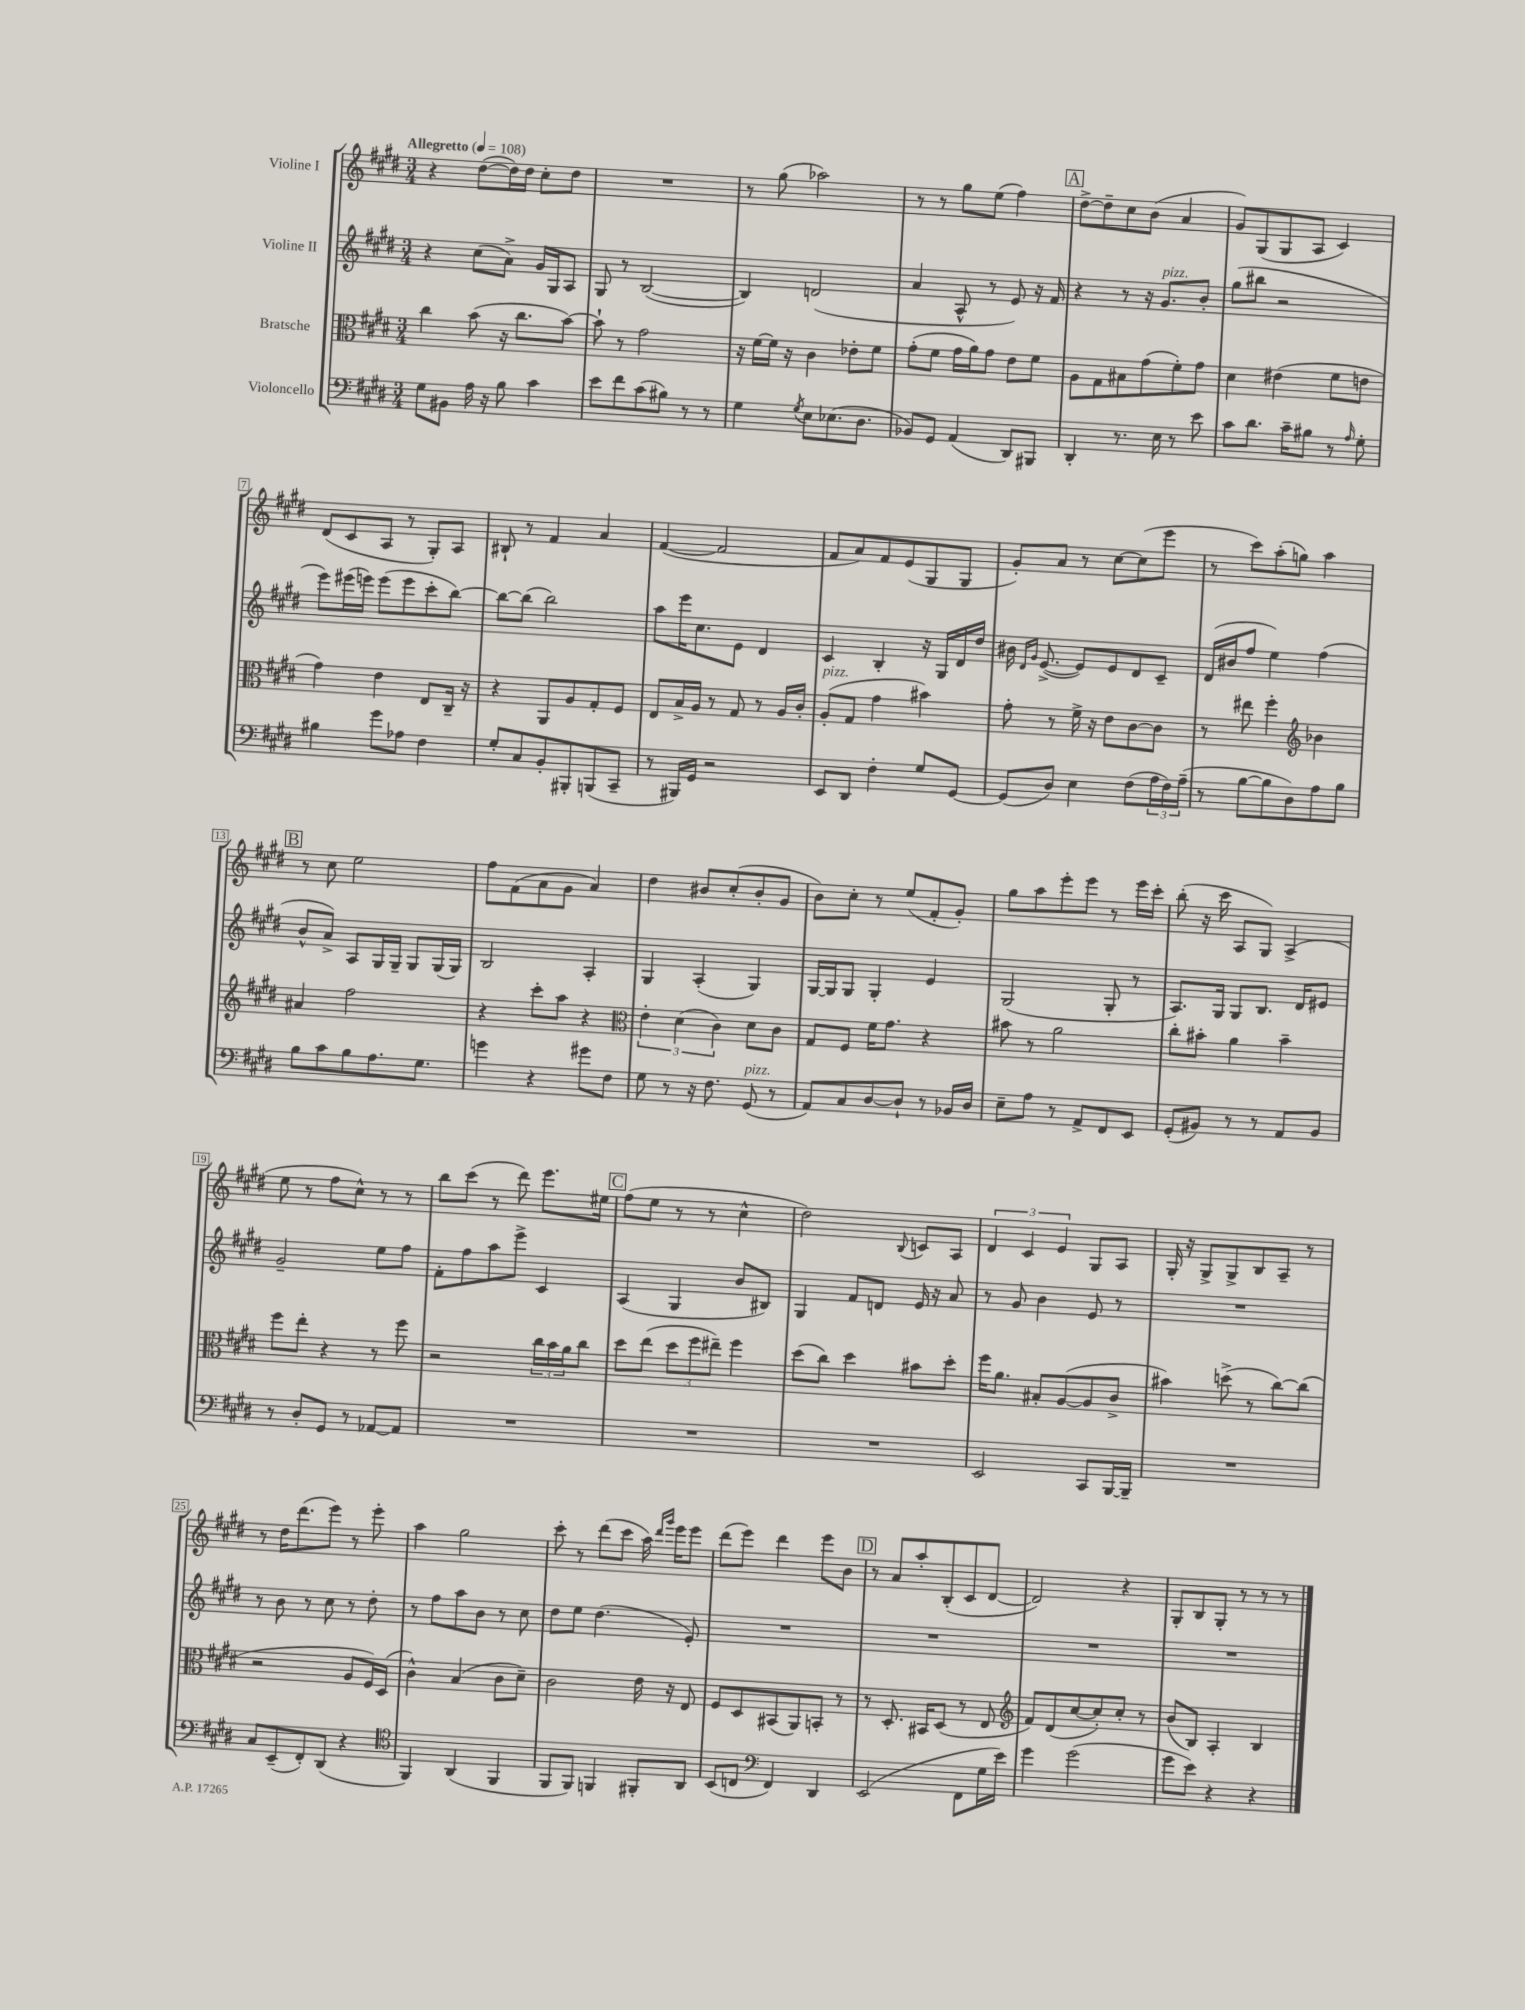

**kern	**kern	**kern	**kern
*part4	*part3	*part2	*part1
*staff4	*staff3	*staff2	*staff1
*I"Violoncello	*I"Bratsche	*I"Violine II	*I"Violine I
*clefF4	*clefC3	*clefG2	*clefG2
*k[f#c#g#d#]	*k[f#c#g#d#]	*k[f#c#g#d#]	*k[f#c#g#d#]
*M3/4	*M3/4	*M3/4	*M3/4
*MM108	*MM108	*MM108	*MM108
=1	=1	=1	=1
!	!	!	!LO:TX:a:B:t=Allegretto
8G#\L	4cc#\	4r	4r
8BB#X\J	.	.	.
16A\	(8b\	(8cc#\L	([8dd#\L
16r	.	.	.
8B\	16r	8a^\J)	16dd#\L])
.	8.cc#\L	.	16dd#\JJ
4c#\	.	16g#/LL	8cc#'\L
.	.	16G#/J	.
.	[8b\J)	8A/J	8dd#\J
=2	=2	=2	=2
8e\L	8b`\]	8G#/	2.r
8f#\	8r	8r	.
(8c#\	2g#\	([2B/	.
8B#X\J)	.	.	.
8r	.	.	.
8r	.	.	.
=3	=3	=3	=3
4G#\	16r	4B/])	8r
.	[16f#\LL	.	.
.	16f#\JJ]	.	(8gg#\
.	16r	.	.
8qG#/	.	.	.
8E\L	4c#\	(2dn/	2aa-X\)
(8.E-X\	.	.	.
.	8e-X'\L	.	.
8.D#\J	.	.	.
.	8f#\J	.	.
=4	=4	=4	=4
8BB-X/L)	(8g#'\L	4a/	8r
8GG#/J	8f#\J	.	8r
(4AA/	16g#\LL	8A^^/	8gg#\L
.	16a\J)	.	.
.	8g#\J	8r	(8ee\J
8DD#/L)	8e\L	8e/)	4ff#\)
8BBB#X/J	8f#\J	16r	.
.	.	16f#/	.
!!LO:REH:place=s1:t=A
=5	=5	=5	=5
4DD#'/	8A\L	4r	[8dd#^\L
.	8G#\	.	8dd#~\]
8.r	8B#X\	8r	8cc#\
.	(8g#\	16r	(8b\J
!	!	!LO:TX:a:i:t=pizz.	!
16E\	.	8.g#/L	.
8r	8f#'\)	.	4a/
8e\	8g#\J	8b'/J	.
=6	=6	=6	=6
8c#\L	4d#\	(8gg#\L	8g#/L)
8.d#\J	.	8bb#X\J	(8G#/
.	(4e#X\	2r	8G#/
16c#~\KL	.	.	.
8B#X\J	.	.	8A/J
8r	8f#\L	.	4c#/)
16qqA/	.	.	.
8G#'\	8en\J	.	.
!!LO:LB:g=z
=7	=7	=7	=7
4B#X\	4g#\)	8eee\L)	(8d#/L
.	.	(16eee#X\L	8c#/
.	.	16eeen\JJ)	.
8g#\L	4e\	(8eee\L	8A/J
8A-X\J	.	8eee\	8r
4F#\	8E/L	8ccc#'\	8G#'/L)
.	16C#~/Jk	[8bb\J)	8A/J
.	16r	.	.
=8	=8	=8	=8
8G#'/L	4r	8bb\L_	8B#X`/
8C#/	.	(8bb\J]	8r
8BB'/	8AA/L	2bb\)	4f#/
8BBB#X'/	8A/	.	.
(8BBBn/	8G#'/	.	4a/
8CC#~/J	8F#/J	.	.
=9	=9	=9	=9
8r	8E/L	8aa\L	([4f#/
16BBB#X/LL)	16B^/L	16eee\K	.
16GG#/JJ	16A/JJ	8.cc#\	.
2r	8r	.	2f#/]
.	8G#/	8e\J	.
.	8r	4d#/	.
.	16A/LL	.	.
.	16c#'/JJ	.	.
=10	=10	=10	=10
!	!LO:TX:a:i:t=pizz.	!	!
8EE/L	(8A'/L	4c#/	8f#/L
8DD#/J	8G#/J	.	8a/)
4F#'\	4g#\	4B'/	8f#/
.	.	.	(8e/
8G#/L	4b#X\)	16r	8G#/
.	.	16G#/LL	.
[8GG#/J	.	16d#/	8G#/J
.	.	16dd#/JJ	.
=11	=11	=11	=11
(8GG#/L]	8g#'\	16b#X\	8g#'/L)
.	.	16qqd#/LL	.
.	.	16qqg#/JJ	.
.	.	([8.e^/	.
8D#/J)	8r	.	8a/J
4E\	16f#^\	8e/L])	8r
.	16r	.	.
.	8e\L	8e/	[8cc#\L
(8F#\L	[8c#\	8d#/	(8cc#\]
24A\L	8c#\J]	8c#~/J	8eee\J
24F#\)	.	.	.
(24A~\JJ	.	.	.
=12	=12	=12	=12
8r	8r	(16d#/LL	8r
.	.	16b#X/J	.
[8B\L	8ee#X\	8ff#/J	8ccc#\L)
8B\]	4ff#'\	4ee\)	(8aa'\
8D#\)	.	.	8ggn\J)
*	*clefG2	*	*
8A\	4b-X\	(4ff#\	4aa\
8B\J	.	.	.
!!LO:LB:g=z
!!LO:REH:place=s1:t=B
=13	=13	=13	=13
8B\L	4a#X/	8b^^/L	8r
8c#\	.	8a^/J)	8cc#\
8B\	2ff#\	8A/L	2ee\
8.A\	.	16G#/L	.
.	.	16G#~/JJ	.
.	.	8G#/L	.
8.G#\J	.	.	.
.	.	(16G#/L	.
.	.	16G#/JJ)	.
=14	=14	=14	=14
4gn\	4r	2B/	8ff#\L
.	.	.	(8f#\
4r	8ccc#'\L	.	8a\
.	8aa\J	.	8g#\J
8g#X\L	4r	4A'/	4a/)
8F#\J	.	.	.
=15	=15	=15	=15
*	*clefC3	*	*
8G#\	6e'\	4G#/	4dd#\
8r	.	.	.
.	(6d#\	.	.
16r	.	(4A'/	8b#X/L
8.F#\	.	.	.
.	6c#\)	.	.
.	.	.	(8cc#'/
!LO:TX:a:i:t=pizz.	!	!	!
(8GG#/	8d#\L	4G#/)	8b#'/
8r	8c#\J	.	8g#/J
=16	=16	=16	=16
8AA/L)	8G#/L	[16G#/LL	8b\L)
.	.	16G#/J]	.
8C#/	8F#/J	8G#/J	8cc#'\J
[8D#/	16f#\KL	4G#'/	8r
.	8.g#\J	.	.
8D#`/J]	.	.	(8ee/L
8r	4r	4e/	8f#'/
16BB-X/LL	.	.	8g#'/J)
16D#/JJ	.	.	.
=17	=17	=17	=17
8E~\L	8b#X\	(2G#/	8gg#\L
8A\J	8r	.	8aa\
8r	2a\	.	8eee'\
8AA^/L	.	.	8eee\J
8FF#/	.	8G#'/	8r
8EE/J	.	8r	16eee\LL
.	.	.	16ccc#'\JJ
=18	=18	=18	=18
(8GG#'/L	8cc#'\L	8.A/L)	(8bb'\
8BB#X/J)	8b#X'\J	.	16r
.	.	16G#/Jk	16ccc#\
8r	4a\	8G#/L	8A/L
8r	.	8.B/J	8G#/J)
8AA/L	4b#~\	.	(4A^/
.	.	16d#/KL	.
8BB#/J	.	8e#X/J	.
!!LO:LB:g=z
=19	=19	=19	=19
8r	8ff#\L	2g#~/	8ee\
8D#'/L	8ee'\J	.	8r
8GG#/J	4r	.	8ff#\L
8r	.	.	8cc#^^\J)
[8AA-X/L	8r	8ee\L	8r
8AA-/J]	8ff#\	8ff#\J	8r
=20	=20	=20	=20
2.r	2r	8f#'\L	8bb\L
.	.	8ff#\	(8ccc#\J
.	.	8aa\	8r
.	.	8eee^\J	8ddd#\)
.	24cc#\LL	4c#/	8.eee\L
.	24b\	.	.
.	24a\J	.	.
.	8cc#\J	.	.
.	.	.	16ee#X\Jk
!!LO:REH:place=s1:t=C
=21	=21	=21	=21
2.r	8dd#\L	(4A/	(8ff#\L
.	(8ee\J	.	8ee\J
.	12dd#\L	4G#/	8r
.	12ff#\	.	.
.	.	.	8r
.	12ee#X~\J)	.	.
.	4ff#\	8b/L	4cc#^^\
.	.	8B#X/J)	.
=22	=22	=22	=22
2.r	(8dd#\L	4G#/	2dd#\)
.	8cc#\J)	.	.
.	4dd#\	8f#/L	.
.	.	8dn/J	.
.	.	.	8qqB/
.	8b#X\L	16e/	8cn/L
.	.	16r	.
.	8dd#'\J	8a/	8A/J
=23	=23	=23	=23
2EE/	16ff#\KL	8r	6d#/
.	8.a\J	.	.
.	.	8g#/	.
.	.	.	6c#/
.	8B#X'/L	4b\	.
.	.	.	6e/
.	([8A/	.	.
8CC#/L	8A/]	8e/	8G#/L
[16BBB/L	8c#^/J	8r	8A/J
16BBB~/JJ]	.	.	.
=24	=24	=24	=24
2.r	4b#X\)	2.r	16G#'/
.	.	.	16r
.	.	.	8G#^/L
.	(8ddn^\	.	8G#^/
.	8r	.	8B/
.	[8cc#\L)	.	8A~/J
.	(8cc#\J]	.	8r
!!LO:LB:g=z
=25	=25	=25	=25
8C#/L	2r	8r	8r
(8EE~/	.	8b\	16dd#\KL
.	.	.	(8.ddd#\
8FF#'/)	.	8r	.
(8DD#/J	.	8cc#\	8eee\J)
4r	8A/L	8r	8r
.	16F#/L)	8dd#'\	8eee'\
.	(16D#/JJ	.	.
=26	=26	=26	=26
*clefC4	*	*	*
4FF#/)	4c#^^\)	8r	4aa\
.	.	8ff#\L	.
(4AA/	(4B/	8aa\	2gg#\
.	.	8b\J	.
4FF#/	8c#\L	8r	.
.	8d#~\J)	8cc#\	.
=27	=27	=27	=27
8FF#/L	2c#\	8dd#\L	8ccc#'\
8FF#/J)	.	8ee\J	8r
4FFn/	.	(4.dd#\	(8ddd#\L
.	.	.	8ccc#\J
8FF#X'/L	16e\	.	16aa\)
.	.	.	16qqddd#/LL
.	.	.	16qqggg#/JJ
.	16r	.	16eee\KL
8AA/J	8E/	8e'/)	8eee\J
=28	=28	=28	=28
(8BB/L	8F#/L	2.r	(8ddd#\L
8Cn/J	8D#/	.	8eee\J)
*clefF4	*	*	*
4FF#/)	(8BB#X/	.	4ddd#\
.	8AA/)	.	.
4DD#/	8BBn'/J	.	8eee\L
.	8r	.	8b\J
!!LO:REH:place=s1:t=D
=29	=29	=29	=29
(2EE/	8r	2.r	8r
.	8.D#'/	.	8a/L
.	.	.	8aa'/
.	16BB#X/KL	.	.
.	(8D#/J	.	(8B'/
8FF#\L	8r	.	8c#/
16G#\L	8E/	.	[8d#/J
16e\JJ)	.	.	.
=30	=30	=30	=30
*	*clefG2	*	*
4g#\	8f#/L)	2.r	2d#/])
.	(8d#/	.	.
(2g#\	[8cc#/	.	.
.	8cc#'/])	.	.
.	8cc#'/J	.	4r
.	8r	.	.
=31	=31	=31	=31
8g#\L	(8b/L	2.r	8G#'/L
8e\J)	8B/J)	.	8B/
4r	4A'/	.	8G#'/J
.	.	.	8r
4r	4B/	.	8r
.	.	.	8r
==	==	==	==
*-	*-	*-	*-
